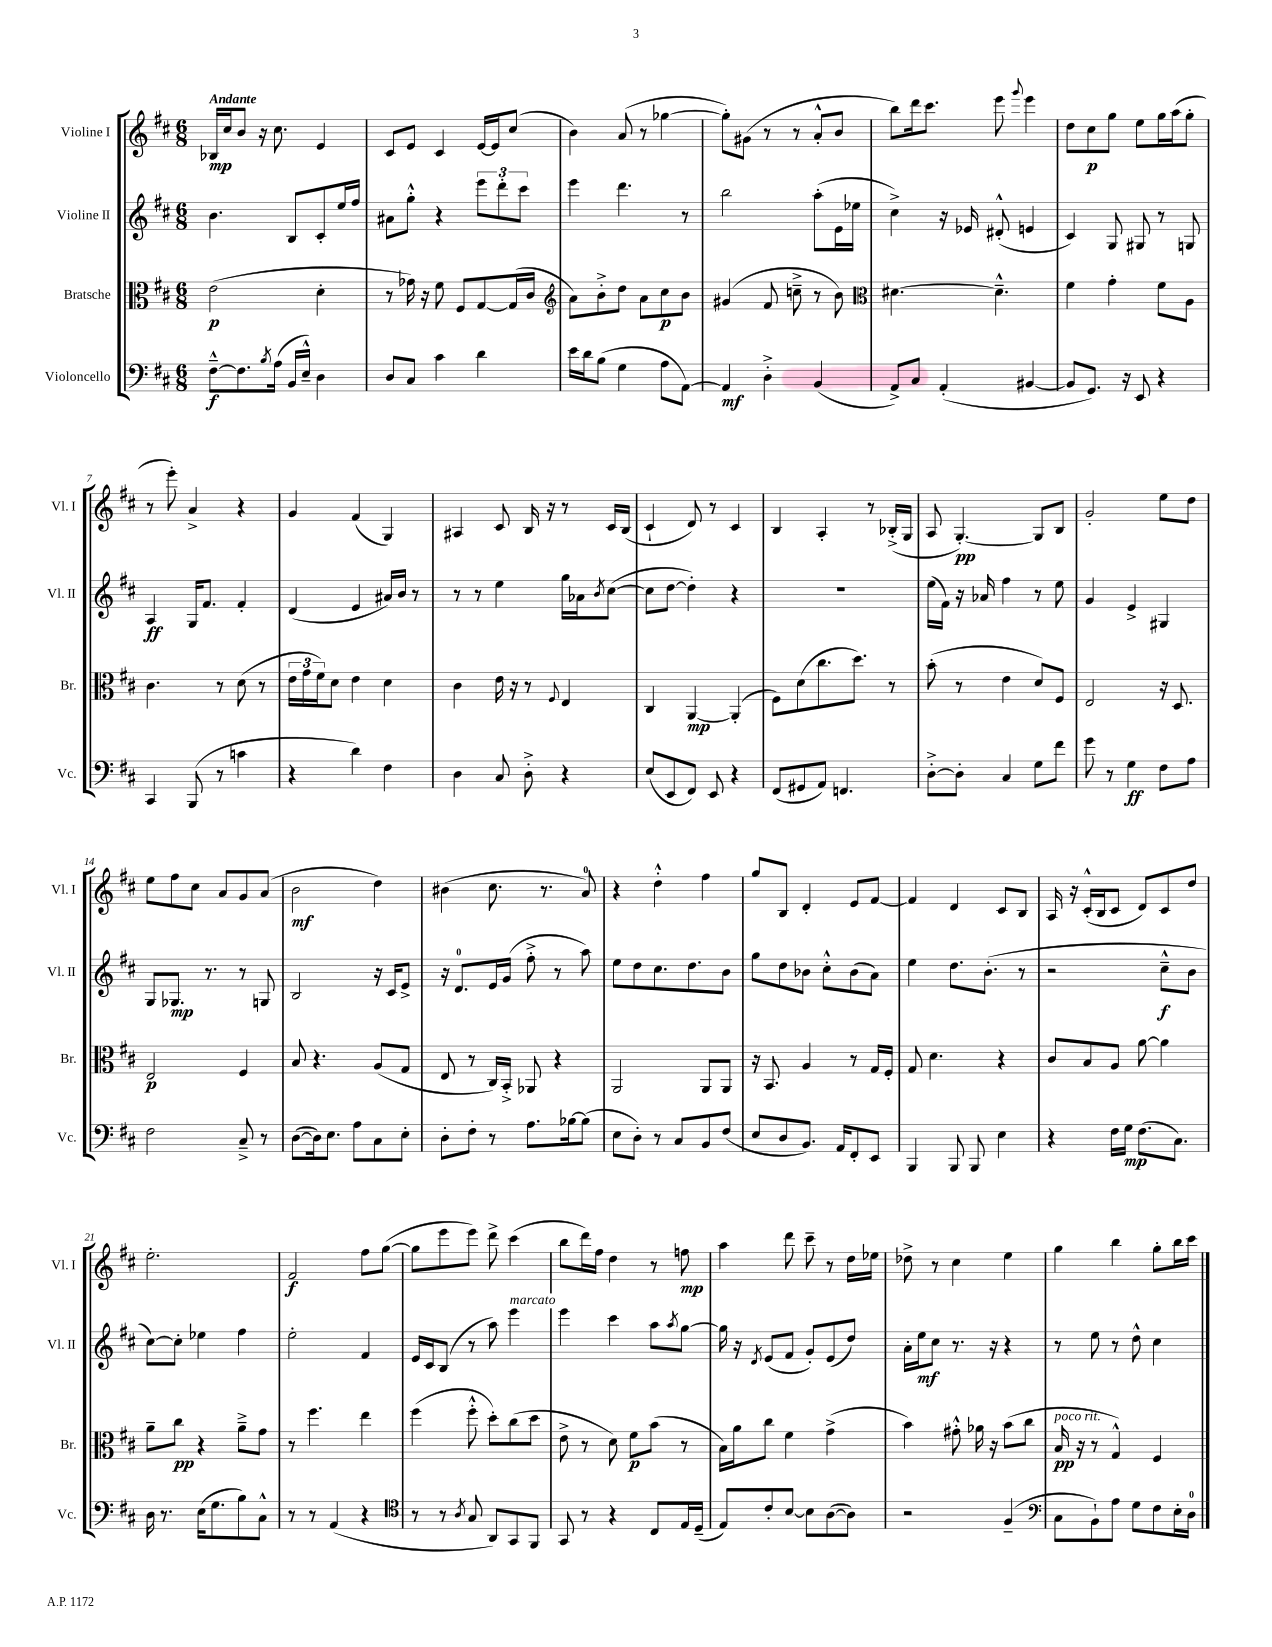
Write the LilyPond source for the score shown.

<<
\new StaffGroup <<
\new Staff = "s0" \with { instrumentName = "Violine I" shortInstrumentName = "Vl. I" } {
    \clef treble \key d \major \numericTimeSignature \time 6/8 \tempo "Andante"
    bes16\mp cis''16 b'8 r16 cis''8. e'4 |
    cis'8 e'8 cis'4 e'16~ e'16 cis''8( |
    b'4) a'8( r8 ges''4~ |
    ges''8-.) gis'8( r8 r8 a'8-.-^ b'8 |
    b''8) d'''16 cis'''8. e'''8 \appoggiatura { g'''8 } e'''4 |
    d''8 cis''8\p g''8 e''8 g''16 a''16( g''8-. |
    r8 e'''8-.) a'4-> r4 |
    g'4 fis'4( g4) |
    ais4 cis'8 b16 r16 r8 cis'16 b16( |
    cis'4-! d'8) r8 cis'4 |
    b4 a4-. r8 bes16-.->( g16 |
    a8 g4.~-.\pp) g8 b8 |
    g'2-. e''8 d''8 |
    e''8 fis''8 cis''8 a'8 g'8 a'8( |
    b'2\mf d''4) |
    bis'4( cis''8. r8. a'8-0) |
    r4 d''4-.-^ fis''4 |
    g''8 b8 d'4-. e'8 fis'8~ |
    fis'4 d'4 cis'8 b8 |
    a16 r16 cis'16-.-^( b16 cis'8 d'8) cis'8 d''8 |
    e''2.-. |
    fis'2\f fis''8 g''8~( |
    g''8 e'''8 e'''8) d'''8-> cis'''4( |
    b''8 d'''16) fis''16 d''4 r8 f''8\mp |
    a''4 d'''8 cis'''8-- r8 d''16 ees''16 |
    des''8-> r8 cis''4 e''4 |
    g''4 b''4 g''8-. b''16 cis'''16 \bar "|." |
}
\new Staff = "s1" \with { instrumentName = "Violine II" shortInstrumentName = "Vl. II" } {
    \clef treble \key d \major \numericTimeSignature \time 6/8
    b'4. b8 cis'8-. e''16 fis''16 |
    ais'8 g''8-.-^ r4 \tuplet 3/2 { e'''8 d'''8-. cis'''8 } |
    e'''4 d'''4. r8 |
    b''2 a''8-.( e'16 ees''16 |
    cis''4->) r16 ees'16 dis'8-.-^( e'4 |
    cis'4) g8 gis8 r8 g8 |
    a4\ff g16 fis'8. fis'4-. |
    d'4( e'4 ais'16) b'16 r8 |
    r8 r8 e''4 g''16 aes'16 \acciaccatura { b'8 } cis''8~( |
    cis''8 d''8~ d''4-.) r4 |
    R2. |
    e''16( fis'16) r16 aes'16 fis''4 r8 e''8 |
    g'4 e'4-> gis4 |
    g8 ges8.\mp r8. r8 g8 |
    b2 r16 cis'16 e'8-> |
    r16 d'8.-0 e'16 g'16( fis''8-.-> r8 a''8) |
    e''8 d''8 cis''8. d''8. b'8 |
    g''8 d''8 bes'8 cis''8-.-^ bes'8( a'8) |
    e''4 d''8. b'8.-.( r8 |
    r2 cis''8---^\f b'8 |
    cis''8~) cis''8-. ees''4 fis''4 |
    e''2-. fis'4 |
    e'16 cis'16 b8( r8 a''8) e'''4^\markup { \italic "marcato" } |
    e'''4 cis'''4 a''8 \acciaccatura { a''8 } g''8~ |
    g''16 r16 \acciaccatura { d'8 } e'8( fis'8 g'8-.) e'8( d''8) |
    a'16-. e''16\mf cis''8 r8. r16 r4 |
    r8 e''8 r8 d''8-^ cis''4 \bar "|." |
}
\new Staff = "s2" \with { instrumentName = "Bratsche" shortInstrumentName = "Br." } {
    \clef alto \key d \major \numericTimeSignature \time 6/8
    e'2\p( d'4-. |
    r8 ges'16) r16 fis'8 fis8 g8~ g16( cis'16 |
    \clef treble a'8) b'8-.-> d''8 a'8 cis''8\p b'8 |
    gis'4( fis'8 c''8---> r8 b'8) |
    \clef alto dis'4.~ dis'4.---^ |
    fis'4 g'4-. fis'8 a8 |
    cis'4. r8 d'8( r8 |
    \tuplet 3/2 { e'16 g'16 fis'16) } d'8 e'4 d'4 |
    cis'4 e'16 r16 r8 \appoggiatura { fis8 } e4 |
    cis4 a,4~\mp a,4-.( |
    fis8) d'8( cis''8. d''8.) r8 |
    b'8-.( r8 e'4 d'8) fis8 |
    e2 r16 d8. |
    e2\p fis4 |
    b8 r4. a8( g8 |
    e8 r8 cis16) b,16-.-> aes,8 r4 |
    a,2 a,8 a,8 |
    r16 b,8. a4 r8 g16 fis16-. |
    g8 d'4. r4 |
    cis'8 b8 a8 a'8~ a'4 |
    a'8-- cis''8\pp r4 a'8---> g'8 |
    r8 fis''4. e''4 |
    fis''4( fis''8-.-^ d''8-.) cis''8( d''8 |
    e'8-> r8 d'8) fis'8\p b'8( r8 |
    b16) a'16 cis''8 fis'4 g'4->( |
    b'4) gis'8-.-^ aes'16 r16 b'8( cis''8 |
    b16\pp^\markup { \italic "poco rit." } r16 r8 g4-^) fis4 \bar "|." |
}
\new Staff = "s3" \with { instrumentName = "Violoncello" shortInstrumentName = "Vc." } {
    \clef bass \key d \major \numericTimeSignature \time 6/8
    fis8~---^\f fis8. \acciaccatura { b8 } a16( b,16 e16---^) d4 |
    d8 cis8 cis'4 d'4 |
    e'16 d'16 b8( g4 a8 a,8~) |
    a,4\mf d4-.-> b,4( |
    a,8->) cis8 a,4-.( bis,4~ |
    bis,8 g,8.) r16 e,8 r4 |
    cis,4 b,,8( r8 c'4 |
    r4 d'4) fis4 |
    d4 cis8 d8-.-> r4 |
    e8( e,8 fis,8) e,8 r4 |
    fis,8( gis,8 a,8) f,4. |
    d8~-.-> d8-. cis4 g8 fis'8 |
    g'8 r8 g4\ff fis8 a8 |
    fis2 cis8---> r8 |
    d8~( d16) e8. a8 cis8 e8-. |
    d8-. fis8-. r8 a8. bes16~ bes8( |
    e8 d8-.) r8 cis8 b,8 fis8( |
    e8 d8 b,8.) a,16 fis,8-. e,8 |
    b,,4 b,,8 b,,8 e4 |
    r4 fis16 g16\mp fis8.( cis8.) |
    d16 r8. e16( g8. b8) cis8-^ |
    r8 r8 a,4( r4 |
    \clef tenor r8 r8 \acciaccatura { a8 } g8 a,8) g,8 fis,8 |
    g,8 r8 r4 cis8 e16 d16--( |
    e8) cis'8-. b8~ b8 a8~( a8) |
    r2 fis4--( |
    \clef bass cis8 b,8-!) a8 g8 fis8 e16-. d16-0 \bar "|." |
}
>>
>>
